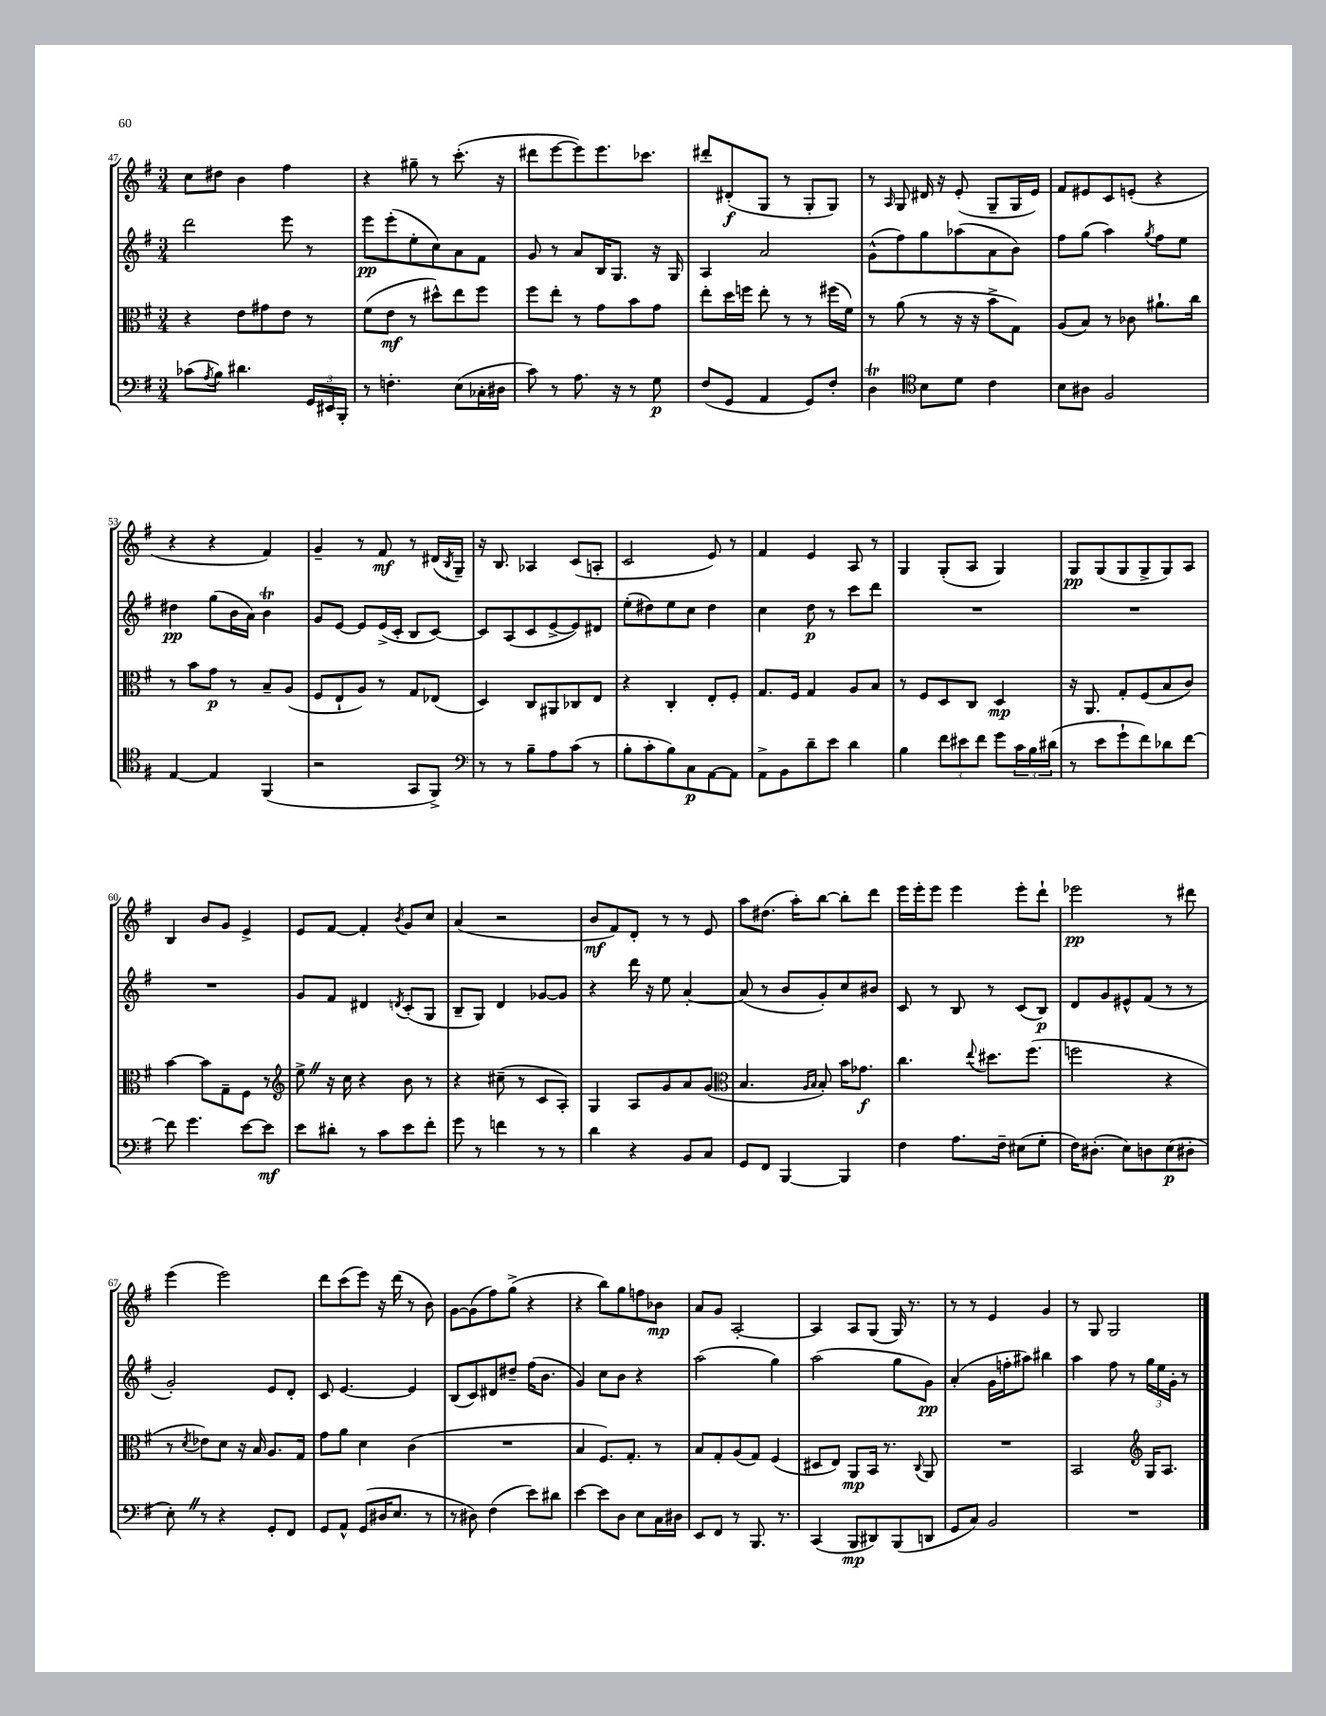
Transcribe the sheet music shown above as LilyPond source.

<<
\new StaffGroup <<
\new Staff = "s0" {
    \clef treble \key g \major \numericTimeSignature \time 3/4
    c''8 dis''8 b'4 fis''4 |
    r4 gis''8-- r8 c'''8.-.( r16 |
    dis'''8 e'''8~ e'''8) e'''8. ces'''8. |
    dis'''8-. dis'8-.\f( g8 r8 g8-. g8) |
    r8 \grace { a16 } g8 dis'16 r16 e'8-.( g8-- g16 e'16) |
    fis'8 eis'8 c'8 e'8-.( r4 |
    r4 r4 fis'4) |
    g'4-- r8 fis'8\mf r8 dis'16( \acciaccatura { b8 } g16--) |
    r16 b8. aes4 c'8( a8-. |
    c'2 e'8) r8 |
    fis'4 e'4 a8 r8 |
    g4 g8-.( a8 g4) |
    g8\pp g8( g8 g8-> g8) a8 |
    b4 b'8 g'8 e'4-> |
    e'8 fis'8~ fis'4-. \acciaccatura { b'8 } g'8 c''8 |
    a'4( r2 |
    b'8\mf fis'8) d'8-. r8 r8 e'8 |
    a''8 dis''8.( a''16-.) b''8~ b''8-. d'''8 |
    e'''16 e'''16-. e'''8 e'''4 e'''8-. d'''8-! |
    ees'''2\pp r8 dis'''8 |
    e'''4( e'''2) |
    d'''8 c'''8( e'''8) r16 d'''16( r8 b'8) |
    g'8~ g'8( fis''8) g''8->( r4 |
    r4 b''8) g''8 f''8 bes'8\mp |
    a'8 g'8 a2~-. |
    a4 a8 g8( g16) r8. |
    r8 r8 e'4 g'4 |
    r8 g8 g2 \bar "|." |
}
\new Staff = "s1" {
    \clef treble \key g \major \numericTimeSignature \time 3/4
    d'''2 e'''8 r8 |
    e'''8\pp e'''8-.( e''8-. c''8) a'8 fis'8 |
    g'8 r8 a'8 b16 g8. r16 g16 |
    a4 a'2 |
    g'8-^( fis''8) g''8 aes''8( a'8 b'8) |
    fis''8 g''8( a''4) \acciaccatura { g''8 } fis''8 e''8 |
    dis''4\pp g''8( b'16 a'16) b'4\trill |
    g'8 e'8~ e'8 e'16->( c'16-. b8 c'8~) |
    c'8 a8( c'8 e'8~-> e'8) dis'8 |
    e''8-.( dis''8) e''8 c''8 dis''4 |
    c''4 d''8\p r8 c'''8 d'''8 |
    R2. |
    R2. |
    R2. |
    g'8 fis'8 dis'4 \acciaccatura { d'8 } c'8-.( g8 |
    b8-- g8) d'4 ges'8~ ges'8 |
    r4 d'''16 r16 e''8 a'4~-. |
    a'8( r8 b'8 g'8-.) c''8 bis'8 |
    c'8 r8 b8 r8 c'8( b8\p) |
    d'8 g'8 eis'8-^ fis'8( r8 r8 |
    g'2-.) e'8 d'8-. |
    c'8 e'4.~ e'4 |
    b8( c'8) dis'8 dis''8-- fis''16( b'8. |
    g'4) c''8 b'8 r4 |
    a''2( g''4) |
    a''2( g''8 g'8\pp) |
    a'4-.( g'16 f''16-. ais''8) bis''4 |
    a''4 fis''8 r8 \tuplet 3/2 { g''16 e''16 g'16-. } r8 \bar "|." |
}
\new Staff = "s2" {
    \clef alto \key g \major \numericTimeSignature \time 3/4
    r4 e'8 gis'8 e'8 r8 |
    fis'8( e'8\mf r8 dis''8-^) e''8 fis''8 |
    fis''8 e''8-. r8 g'8 b'8 g'8 |
    e''8-. d''16 f''16 e''8-. r8 r8 fis''16( fis'16) |
    r8 a'8( r8 r16 r16 b'8-> g8) |
    a8( b8) r8 ces'8 ais'8.-! c''16 |
    r8 b'8 g'8\p r8 b8-- a8( |
    fis8 e8-! a8) r8 g8 ees8( |
    d4) c8 ais,8 ces8 e8 |
    r4 c4-. e8-. fis8-. |
    g8. fis16 g4 a8 b8 |
    r8 fis8 d8 c8 d4\mp |
    r16 a,8. g8-. fis8( b8 c'8) |
    b'4~ b'8 g8-- fis8 r8 |
    \clef treble e''8-> \once \override BreathingSign.text = \markup { \musicglyph "scripts.caesura.straight" } \breathe r16 c''16 r4 b'8 r8 |
    r4 cis''8--( r8 c'8 a8-.) |
    g4 a8 g'8 a'8 g'8( |
    \clef alto b4. \grace { a16 b16 } b8-.) b'16 ges'8.\f |
    c''4. \appoggiatura { e''8 } dis''8. fis''8.( |
    f''2 r4 |
    r8 \acciaccatura { d'8 } ees'8) d'8 r16 b16 a8. g16 |
    g'8 a'8 d'4 c'4( |
    R2. |
    b4 fis8.) g8.-. r8 |
    b8 g8-. a8( g8) fis4( |
    dis8 e8) a,8\mp b,16 r8. \appoggiatura { c8 } a,8 |
    R2. |
    b,2 \clef treble g16 a8. \bar "|." |
}
\new Staff = "s3" {
    \clef bass \key g \major \numericTimeSignature \time 3/4
    ces'8( \acciaccatura { a8 } b8) dis'4. \tuplet 3/2 { g,16 eis,16 b,,16-. } |
    r8 f4.-. e8( ces16-. dis16 |
    c'8) r8 a8. r16 r8 g8\p |
    fis8( g,8 a,4 g,8) fis8-. |
    d4\trill \clef tenor b8 d'8 c'4 |
    b8 ais8 fis2 |
    e4~ e4 fis,4( |
    r2 g,8 fis,8->) |
    \clef bass r8 r8 b8-- a8 c'8( r8 |
    b8-. c'8-. b8) c8\p a,8~ a,8 |
    a,8-> b,8 d'8-- e'8 d'4 |
    b4 \tuplet 3/2 { fis'8 eis'8 fis'8 } g'8 \tuplet 3/2 { c'16 b16 dis'16( } |
    r8 e'8 g'8-! fis'8) des'8 fis'8~ |
    fis'8 g'4. e'8~ e'8\mf |
    e'8 dis'8-. r8 c'8 e'8 fis'8-. |
    g'8 r8 f'4 r8 r8 |
    d'4 r4 b,8 c8 |
    g,8 fis,8 b,,4~ b,,4 |
    fis4 a8. fis16-- eis8( g8-. |
    fis16) dis8.-.( e8) d8 e8\p( dis8-. |
    e8-.) \once \override BreathingSign.text = \markup { \musicglyph "scripts.caesura.straight" } \breathe r8 r4 g,8-. fis,8 |
    g,8 a,8-^ g,8( dis16 e8. r8 |
    r8 dis8) fis4( e'8) dis'8 |
    e'4~ e'8 d8 e8 c16 dis16 |
    e,8 fis,8 r8 b,,8. r8. |
    c,4( b,,8\mp dis,8) b,,8( d,8 |
    g,8 c8) b,2 |
    R2. \bar "|." |
}
>>
>>
\layout { \context { \Score currentBarNumber = #47 } }
